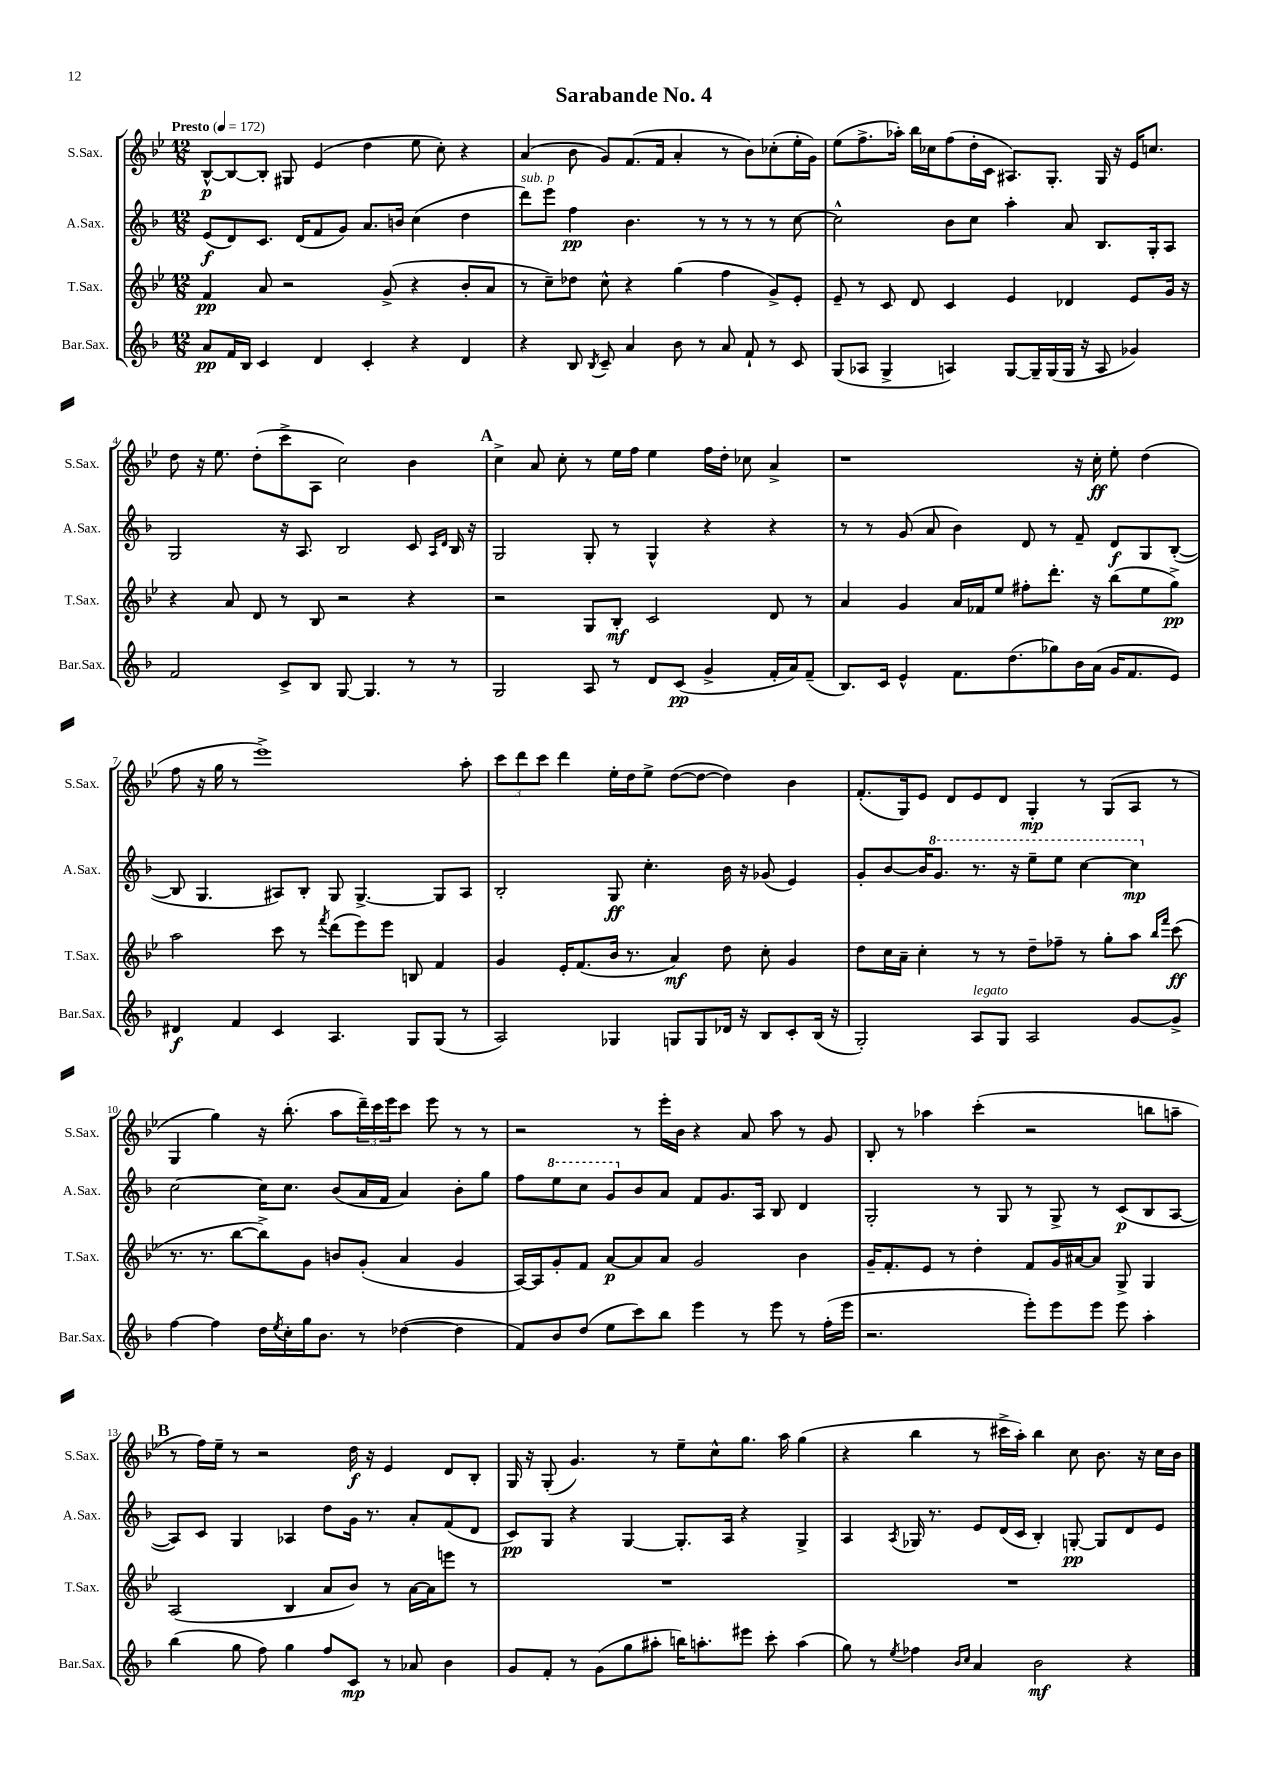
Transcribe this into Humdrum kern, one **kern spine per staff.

**kern	**dynam	**kern	**dynam	**kern	**dynam	**kern	**dynam
*part4	*part4	*part3	*part3	*part2	*part2	*part1	*part1
*staff4	*staff4	*staff3	*staff3	*staff2	*staff2	*staff1	*staff1
*I"Bar.Sax.	*	*I"T.Sax.	*	*I"A.Sax.	*	*I"S.Sax.	*
*I'Bar.Sax.	*	*I'T.Sax.	*	*I'A.Sax.	*	*I'S.Sax.	*
*clefG2	*	*clefG2	*	*clefG2	*	*clefG2	*
*k[b-]	*	*k[b-e-]	*	*k[b-]	*	*k[b-e-]	*
*M12/8	*	*M12/8	*	*M12/8	*	*M12/8	*
*MM172	*	*MM172	*	*MM172	*	*MM172	*
=1	=1	=1	=1	=1	=1	=1	=1
!	!	!	!	!	!	!LO:TX:a:B:t=Presto	!
8a/L	pp	4f/	pp	(8e/L	f	[8B-^^/L	p
16f/L	.	.	.	8d/)	.	8B-/_	.
16B-/JJ	.	.	.	.	.	.	.
4c/	.	8a/	.	8.c/J	.	8B-'/J]	.
.	.	2r	.	.	.	8G#X/	.
.	.	.	.	(16d/KL	.	.	.
4d/	.	.	.	8f/	.	(4e-/	.
.	.	.	.	8g/J)	.	.	.
4c'/	.	.	.	8.a/L	.	4dd\	.
.	.	(8g^/	.	.	.	.	.
.	.	.	.	16bn/Jk	.	.	.
4r	.	4r	.	(4cc\	.	8ee-\	.
.	.	.	.	.	.	8cc'\)	.
4d/	.	8b-'/L	.	4dd\	.	4r	.
.	.	8a/J	.	.	.	.	.
=2	=2	=2	=2	=2	=2	=2	=2
!	!	!	!	!LO:TX:a:i:t=sub. p	!	!	!
4r	.	8r	.	8ddd\L)	.	(4a/	.
.	.	8cc~\L)	.	8eee\J	.	.	.
8B-/	.	8dd-X\J	.	4ff\	pp	8b-\	.
8qB-/	.	.	.	.	.	.	.
8c~/	.	8cc^^\	.	.	.	8g/L)	.
4a/	.	4r	.	4.b-\	.	(8.f/	.
.	.	.	.	.	.	16f/Jk	.
8b-\	.	(4gg\	.	.	.	4a'/	.
8r	.	.	.	8r	.	.	.
8a/	.	4ff\	.	8r	.	8r	.
8f`/	.	.	.	8r	.	8b-\L)	.
8r	.	8g^/L)	.	8r	.	(8cc-X'\	.
8c/	.	8e-'/J	.	[8cc\	.	16ee-'\L	.
.	.	.	.	.	.	16g\JJ)	.
=3	=3	=3	=3	=3	=3	=3	=3
(8G/L	.	8e-~/	.	2cc^^\]	.	(8ee-\L	.
8A-X/J	.	8r	.	.	.	8.ff^\	.
4G^/	.	8c/	.	.	.	.	.
.	.	.	.	.	.	16aa-X'\Jk)	.
.	.	8d/	.	.	.	16bb-\LL	.
.	.	.	.	.	.	16cc-X\J	.
4An/)	.	4c/	.	8b-\L	.	(8ff\	.
.	.	.	.	8cc\J	.	16dd'\L	.
.	.	.	.	.	.	16c\JJ	.
[8G/L	.	4e-/	.	4aa'\	.	8.A#X/L)	.
16G~/L]	.	.	.	.	.	.	.
(16G/	.	.	.	.	.	8.G'/J	.
16G/JJ	.	4d-X/	.	8a/	.	.	.
16r	.	.	.	.	.	.	.
8A/	.	.	.	8.B-/L	.	16G/	.
.	.	.	.	.	.	16r	.
4g-X/)	.	8e-/L	.	.	.	16e-/KL	.
.	.	.	.	16G'/k	.	8.ccn/J	.
.	.	16g/Jk	.	8A/J	.	.	.
.	.	16r	.	.	.	.	.
!!LO:LB:g=z
=4	=4	=4	=4	=4	=4	=4	=4
2f/	.	4r	.	2G/	.	8dd\	.
.	.	.	.	.	.	16r	.
.	.	.	.	.	.	8.ee-\	.
.	.	8a/	.	.	.	.	.
.	.	8d/	.	.	.	(8dd'\L	.
8c^/L	.	8r	.	16r	.	8ccc^\	.
.	.	.	.	8.A/	.	.	.
8B-/J	.	8B-/	.	.	.	8A\J	.
[8G/	.	2r	.	2B-/	.	2cc\)	.
4.G/]	.	.	.	.	.	.	.
8r	.	4r	.	8c/	.	4b-\	.
.	.	.	.	16qqA/LL	.	.	.
.	.	.	.	16qqd/JJ	.	.	.
8r	.	.	.	16B-/	.	.	.
.	.	.	.	16r	.	.	.
!!LO:REH:place=s1:t=A
=5	=5	=5	=5	=5	=5	=5	=5
2G/	.	2r	.	2G/	.	4cc^\	.
.	.	.	.	.	.	8a/	.
.	.	.	.	.	.	8cc'\	.
8A/	.	8G/L	.	8G'/	.	8r	.
8r	.	8B-'/J	mf	8r	.	16ee-\LL	.
.	.	.	.	.	.	16ff\JJ	.
8d/L	.	2c/	.	4G^^/	.	4ee-\	.
(8c/J	pp	.	.	.	.	.	.
4g^/	.	.	.	4r	.	16ff\LL	.
.	.	.	.	.	.	16dd'\JJ	.
.	.	.	.	.	.	8cc-X\	.
16f'/LL	.	8d/	.	4r	.	4a^/	.
16a/J)	.	.	.	.	.	.	.
(8f~/J	.	8r	.	.	.	.	.
=6	=6	=6	=6	=6	=6	=6	=6
8.B-/L)	.	4a/	.	8r	.	1r	.
.	.	.	.	8r	.	.	.
16c/Jk	.	.	.	.	.	.	.
4e^^/	.	4g/	.	(8g/	.	.	.
.	.	.	.	8a/	.	.	.
8.f\L	.	16a/LL	.	4b-\)	.	.	.
.	.	16f-X/J	.	.	.	.	.
.	.	8ee-/J	.	.	.	.	.
(8.dd\	.	.	.	.	.	.	.
.	.	8ff#X'\L	.	8d/	.	.	.
8gg-X\)	.	8.ddd'\J	.	8r	.	.	.
16b-\L	.	.	.	8f~/	.	16r	.
(16a\JJ	.	16r	.	.	.	16cc'\	ff
16g/KL	.	(8bb-\L	.	8d/L	f	8ee-'\	.
8.f/	.	.	.	.	.	.	.
.	.	8ee-\	.	8G/	.	(4dd\	.
8e/J)	.	8gg^\J)	pp	([8B-'/J	.	.	.
!!LO:LB:g=z
=7	=7	=7	=7	=7	=7	=7	=7
4d#X/	f	2aa\	.	8B-/]	.	8ff\	.
.	.	.	.	4.G/	.	16r	.
.	.	.	.	.	.	16gg\	.
4f/	.	.	.	.	.	8r	.
.	.	.	.	.	.	1eee-^)	.
4c/	.	8ccc\	.	8A#X/L)	.	.	.
.	.	8r	.	8B-'/J	.	.	.
.	.	8qfff/	.	.	.	.	.
4.A/	.	(8ddd\L	.	8G/	.	.	.
.	.	8eee-\)	.	[4.G^/	.	.	.
.	.	8eee-\J	.	.	.	.	.
8G/L	.	8Bn/	.	.	.	.	.
(8G/J	.	4f/	.	8G/L]	.	.	.
8r	.	.	.	8A#/J	.	8aa'\	.
=8	=8	=8	=8	=8	=8	=8	=8
2A/)	.	4g/	.	2B-'/	.	12ccc\L	.
.	.	.	.	.	.	12ddd\	.
.	.	.	.	.	.	12ccc\J	.
.	.	16e-'/KL	.	.	.	4ddd\	.
.	.	(8.f/	.	.	.	.	.
4G-X/	.	16b-/Jk	.	8G/	ff	16ee-'\LL	.
.	.	8.r	.	.	.	16dd\J	.
.	.	.	.	4.cc'\	.	8ee-^\J	.
8Gn/L	.	4a/)	mf	.	.	([8dd\L	.
8G/	.	.	.	.	.	8dd\J_	.
16d-X/Jk	.	8dd\	.	16b-\	.	4dd\])	.
16r	.	.	.	16r	.	.	.
8B-/L	.	8cc'\	.	(8g-X/	.	.	.
8c'/	.	4g/	.	4e/)	.	4b-\	.
(16B-/Jk	.	.	.	.	.	.	.
16r	.	.	.	.	.	.	.
=9	=9	=9	=9	=9	=9	=9	=9
2G'/)	.	8dd\L	.	8g'/L	.	(8.f'/L	.
.	.	16cc\L	.	[8b-/	.	.	.
.	.	16a~\JJ	.	.	.	16G/k)	.
.	.	4cc'\	.	16b-/K]	.	8e-/J	.
*	*	*	*	*8va	*	*	*
.	.	.	.	8.gg/J	.	.	.
.	.	.	.	.	.	8d/L	.
!LO:TX:a:i:t=legato	!	!	!	!	!	!	!
8A/L	.	8r	.	8.r	.	8e-/	.
8G/J	.	8r	.	.	.	8d/J	.
.	.	.	.	16r	.	.	.
2A/	.	8dd~\L	.	8eee~\L	.	4G'/	mp
.	.	8ff-X~\J	.	8eee\J	.	.	.
.	.	8r	.	[4ccc\	.	8r	.
.	.	8gg'\L	.	.	.	(8G/L	.
[8g/L	.	8aa\J	.	4ccc\]	mp	8A/J	.
.	.	16qqbb-/LL	.	.	.	.	.
.	.	16qqfff/JJ	.	.	.	.	.
8g^/J]	.	(8ccc\	ff	.	.	8r	.
!!LO:LB:g=z
=10	=10	=10	=10	=10	=10	=10	=10
*	*	*	*	*X8va	*	*	*
[4ff\	.	8.r	.	[2cc\	.	4G/	.
.	.	8.r	.	.	.	.	.
4ff\]	.	.	.	.	.	4gg\)	.
.	.	[8bb-\L	.	.	.	.	.
16dd\LL	.	8bb-^\])	.	16cc\KL]	.	16r	.
8qee/	.	.	.	.	.	.	.
16cc'\	.	.	.	8.cc\J	.	(8.bb-'\	.
16gg\J	.	8g\J	.	.	.	.	.
8.b-\J	.	.	.	.	.	.	.
.	.	8bn/L	.	(8b-/L	.	8aa\L	.
8r	.	(8g'/J	.	16a/L	.	24ddd~\L)	.
.	.	.	.	.	.	24ccc\	.
.	.	.	.	16f/JJ	.	.	.
.	.	.	.	.	.	24eee-\J	.
([4dd-X\	.	4a/	.	4a/)	.	8ccc\J	.
.	.	.	.	.	.	8eee-\	.
4dd-\]	.	4g/	.	8b-'\L	.	8r	.
.	.	.	.	8gg\J	.	8r	.
=11	=11	=11	=11	=11	=11	=11	=11
8f/L)	.	[16A/LL)	.	8ff\L	.	2r	.
.	.	16A/J]	.	.	.	.	.
*	*	*	*	*8va	*	*	*
8b-/	.	8g'/	.	8eee\	.	.	.
(8dd/J	.	8f/J	.	8ccc\J	.	.	.
8ee\L	.	[8a/L	p	8gg/L	.	.	.
*	*	*	*	*X8va	*	*	*
8ccc\)	.	8a/]	.	8b-/	.	8r	.
8bb-\J	.	8a/J	.	8a/J	.	16eee-'\LL	.
.	.	.	.	.	.	16b-\JJ	.
4eee\	.	2g/	.	8f/L	.	4r	.
.	.	.	.	8.g/	.	.	.
8r	.	.	.	.	.	8a/	.
.	.	.	.	16A/Jk	.	.	.
8eee\	.	.	.	8B-/	.	8aa\	.
8r	.	4b-\	.	4d/	.	8r	.
(16ff'\LL	.	.	.	.	.	8g/	.
16eee\JJ	.	.	.	.	.	.	.
=12	=12	=12	=12	=12	=12	=12	=12
2.r	.	16g~/KL	.	2G'/	.	8B-'/	.
.	.	8.f'/	.	.	.	.	.
.	.	.	.	.	.	8r	.
.	.	8e-/J	.	.	.	4aa-X\	.
.	.	8r	.	.	.	.	.
.	.	4dd'\	.	8r	.	(4ccc'\	.
.	.	.	.	8G/	.	.	.
8eee'\L)	.	8f/L	.	8r	.	2r	.
8eee\	.	16g/L	.	8G^/	.	.	.
.	.	[16a#X/J	.	.	.	.	.
8eee\J	.	8a#/J]	.	8r	.	.	.
8eee\	.	8G^/	.	(8c/L	p	.	.
4aa'\	.	4G/	.	8B-/	.	8bbn\L	.
.	.	.	.	[8A/J	.	8aan~\J	.
!!LO:LB:g=z
!!LO:REH:place=s1:t=B
=13	=13	=13	=13	=13	=13	=13	=13
(4bb-\	.	(2A/	.	8A/L])	.	8r	.
.	.	.	.	8c/J	.	16ff\LL)	.
.	.	.	.	.	.	16ee-~\JJ	.
8gg\	.	.	.	4G/	.	8r	.
8ff\)	.	.	.	.	.	2r	.
4gg\	.	4B-/	.	4A-X/	.	.	.
8ff/L	.	8a/L	.	8dd\L	.	.	.
8c/J	mp	8b-/J)	.	16g\Jk	.	16dd\	f
.	.	.	.	8.r	.	16r	.
8r	.	8r	.	.	.	4e-/	.
8a-X/	.	[16a\LL	.	8a'/L	.	.	.
.	.	16a\J]	.	.	.	.	.
4b-\	.	8eeen\J	.	(8f/	.	8d/L	.
.	.	8r	.	8d/J	.	8B-'/J	.
=14	=14	=14	=14	=14	=14	=14	=14
8g/L	.	1.r	.	8c/L)	pp	16G/	.
.	.	.	.	.	.	16r	.
8f'/J	.	.	.	8G/J	.	(8G'/	.
8r	.	.	.	4r	.	4.g/)	.
(8g\L	.	.	.	.	.	.	.
8gg\	.	.	.	[4G/	.	.	.
8aa#X'\J	.	.	.	.	.	8r	.
16bbn\KL)	.	.	.	8.G'/L]	.	8ee-~\L	.
8.aan'\	.	.	.	.	.	.	.
.	.	.	.	.	.	8cc^^\	.
.	.	.	.	16A/Jk	.	.	.
8eee#X\J	.	.	.	4r	.	8.gg\J	.
8ccc'\	.	.	.	.	.	.	.
.	.	.	.	.	.	16aa\	.
(4aa\	.	.	.	4G^/	.	(4gg\	.
=15	=15	=15	=15	=15	=15	=15	=15
8gg\)	.	1.r	.	4A/	.	4r	.
8r	.	.	.	.	.	.	.
8qee/	.	.	.	8qA/	.	.	.
4ff-X\	.	.	.	16G-X/	.	4bb-\	.
.	.	.	.	8.r	.	.	.
16qqb-/LL	.	.	.	.	.	.	.
16qqcc/JJ	.	.	.	.	.	.	.
4a/	.	.	.	8e/L	.	8r	.
.	.	.	.	(16d/L	.	16ccc#X^\LL	.
.	.	.	.	16c/JJ	.	16aa'\JJ)	.
2b-\	mf	.	.	4B-'/)	.	4bb-\	.
.	.	.	.	[8Gn'/	pp	8cc\	.
.	.	.	.	8G/L]	.	8.b-\	.
4r	.	.	.	8d/	.	.	.
.	.	.	.	.	.	16r	.
.	.	.	.	8e/J	.	16cc\LL	.
.	.	.	.	.	.	16b-\JJ	.
==	==	==	==	==	==	==	==
*-	*-	*-	*-	*-	*-	*-	*-
